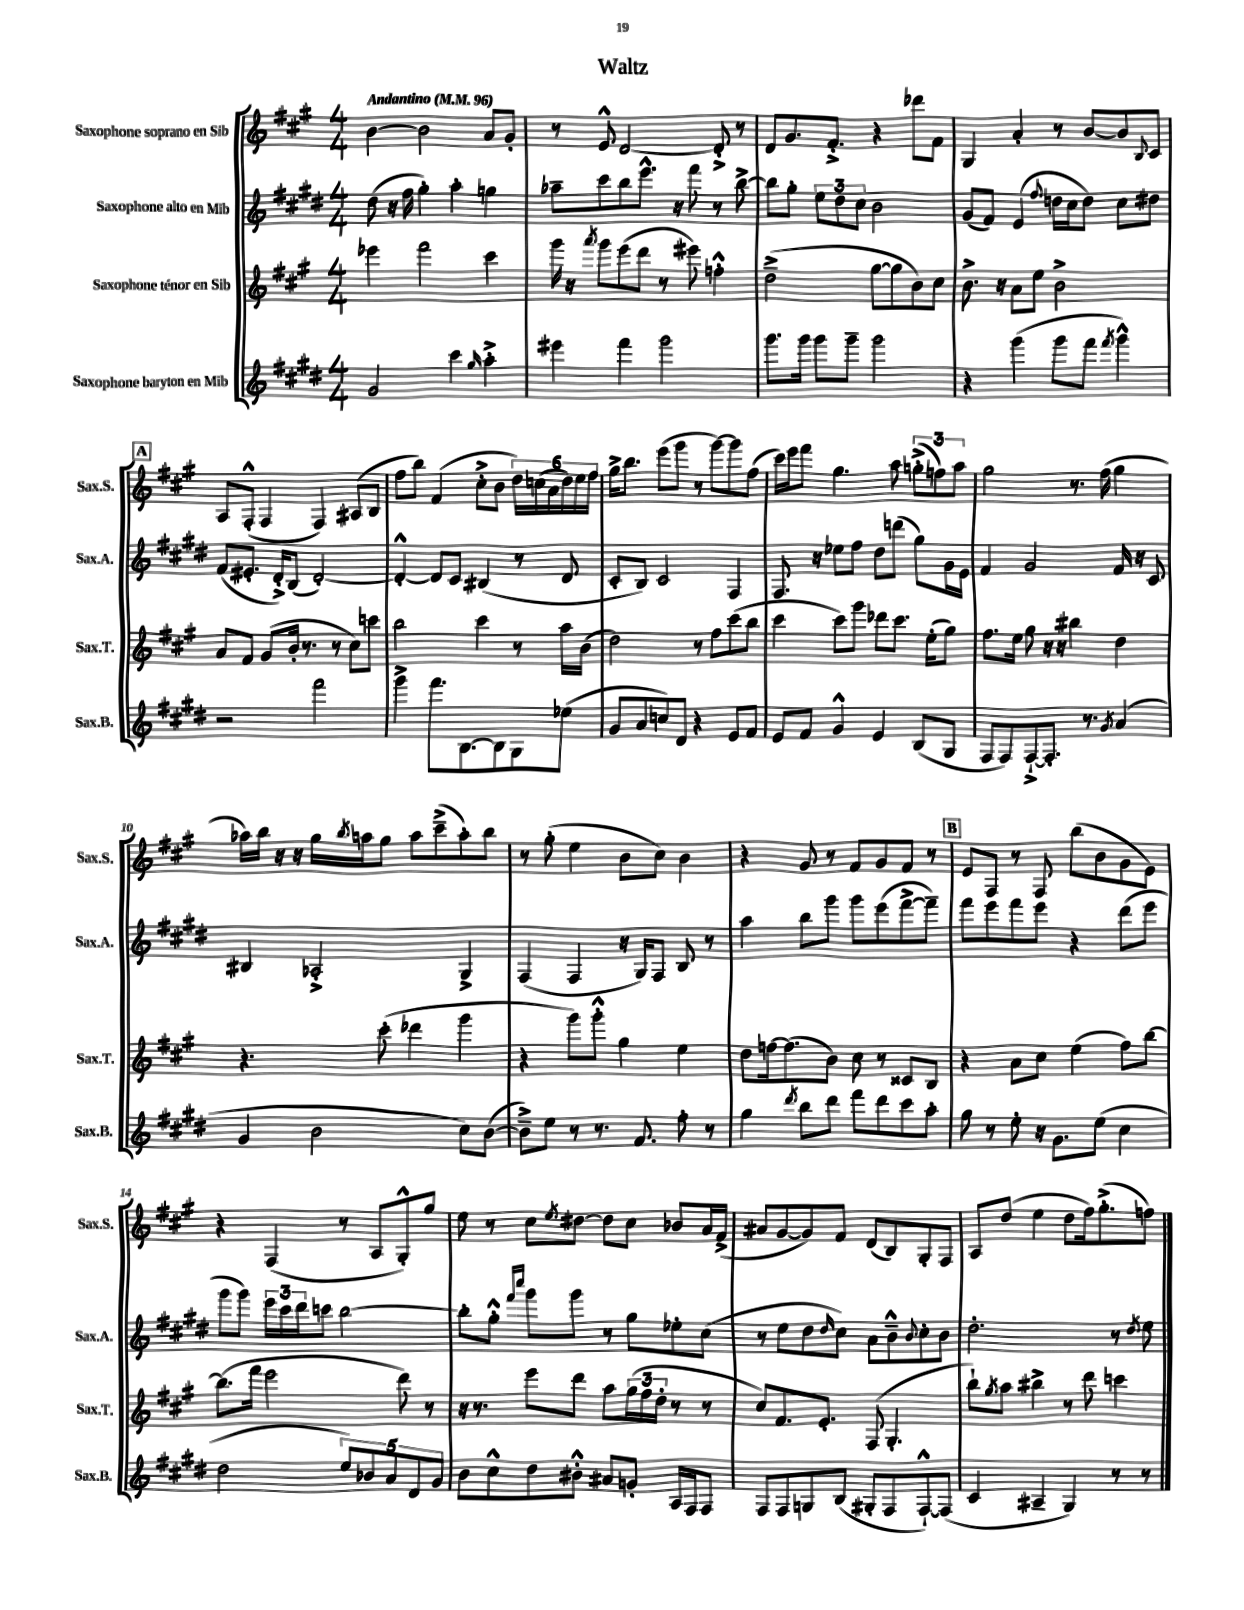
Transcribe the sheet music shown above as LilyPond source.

\header { title = "Waltz" }
<<
\new StaffGroup <<
\new Staff = "s0" \with { instrumentName = "Saxophone soprano en Sib" shortInstrumentName = "Sax.S." } {
    \clef treble \key a \major \numericTimeSignature \time 4/4 \tempo "Andantino" 4 = 96
    b'4~ b'2 a'8 gis'8-. |
    r8 e'8-^ d'2~ d'8-.-> r8 |
    d'8 gis'8. fis'8.-.-> r4 des'''8 fis'8 |
    gis4 a'4-. r8 b'8~ b'8 \appoggiatura { b8 } cis'8 |
    \mark \markup { \box "A" } a8 fis8-.-^( fis4 fis4) ais8( b8 |
    fis''8 b''8) fis'4( cis''8-.-> b'8 \tuplet 6/4 { d''16) c''16( a'16 d''16) e''16 fis''16 } |
    gis''16-> b''8. e'''8( gis'''8 r8 gis'''8~) gis'''8 fis''8( |
    cis'''16) e'''16 fis'''8 gis''4. a''8 \tuplet 3/2 { g''8-.->( f''8) a''8 } |
    gis''2 r8. fis''16( gis''4 |
    aes''16) b''16 r16 r16 gis''16 \acciaccatura { b''8 } a''16 gis''8 a''8 cis'''8--->( a''8-.) b''8 |
    r8 gis''8-.( e''4 b'8 cis''8) b'4 |
    r4 gis'8 r8 fis'8 gis'8 fis'8 r8 |
    \mark \markup { \box "B" } e'8 fis8 r8 fis8 b''8( b'8 gis'8 e'8) |
    r4 fis4( r8 a8 gis8-.-^) gis''8 |
    e''8 r8 cis''8 \acciaccatura { e''8 } dis''8~ dis''8 cis''8 bes'8 a'16 fis'16->( |
    ais'8 gis'8~ gis'8) fis'8 d'8( b8) gis8-. fis8 |
    a8 d''8( e''4 d''8 fis''16) gis''8.-.->( f''8) \bar "|." |
}
\new Staff = "s1" \with { instrumentName = "Saxophone alto en Mib" shortInstrumentName = "Sax.A." } {
    \clef treble \key e \major \numericTimeSignature \time 4/4
    dis''8( r16 fis''16 gis''4-.) a''4-. g''4 |
    aes''8-- cis'''8 b''8 e'''8.-^ r16 fis'''8 r8 b''8~-> |
    b''8 gis''8-. \tuplet 3/2 { e''8 dis''8 cis''8 } b'2 |
    gis'8( fis'8) e'4( \appoggiatura { fis''8 } d''16 cis''16 d''8) cis''8 dis''8 |
    \mark \markup { \box "A" } fis'8( eis'8.-. dis'16-.->) b8( dis'2~-.) |
    dis'4~-.-^ dis'8 cis'8 bis4( r8 dis'8 |
    cis'8-. b8) cis'2 fis4 |
    fis8. r16 ees''8 fis''8 dis''8 d'''8( gis''8) gis'16 e'16 |
    fis'4 gis'2 fis'16 r16 cis'8 |
    bis4 aes2-.-> gis4-> |
    fis4( fis4 r16 gis16) fis8 b8 r8 |
    a''4 b''8 gis'''8 gis'''8 e'''8( fis'''8~-> fis'''8--) |
    \mark \markup { \box "B" } fis'''8 e'''8 fis'''8 e'''8 r4 dis'''8( e'''8 |
    gis'''8 gis'''8) \tuplet 3/2 { e'''16 cis'''16 dis'''16 } c'''8 b''2~ |
    b''8-. gis''8-.-^ \grace { fis'''16 cis''''16 } gis'''8 gis'''8 r8 gis''8 ees''8-. cis''8( |
    r8 e''8 dis''8 \grace { dis''16 } cis''8) a'8 b'8---^ \appoggiatura { b'8 } cis''8-. b'8 |
    dis''2.-. r8 \acciaccatura { dis''8 } e''8 \bar "|." |
}
\new Staff = "s2" \with { instrumentName = "Saxophone ténor en Sib" shortInstrumentName = "Sax.T." } {
    \clef treble \key a \major \numericTimeSignature \time 4/4
    ees'''4 fis'''2 cis'''4 |
    gis'''16 r16 \acciaccatura { a'''8 } gis'''8 e'''8( d'''8 r8 eis'''8) f''4-.-^ |
    d''2--->( gis''8~ gis''8 b'8) cis''8 |
    b'8.-> r16 a'8 e''8 b'2-> |
    \mark \markup { \box "A" } a'8 fis'8 gis'8( b'16-. r8. r8 cis''8) c'''8 |
    b''2 cis'''4 r8 a''16 b'16( |
    d''2) r8 fis''8 cis'''8( b''8 |
    cis'''4 cis'''8) gis'''8 des'''8 cis'''8. e''16-.( gis''8) |
    fis''8. e''16 gis''8 r16 r16 bis''4 d''4 |
    r4. cis'''8-.( des'''4 gis'''4 |
    r4 gis'''8) gis'''8-.-^ gis''4 e''4 |
    d''8 f''16~ f''8.( b'8) cis''8 r8 cisis'8 b8 |
    \mark \markup { \box "B" } r4 a'8 cis''8 e''4( fis''8) b''8~ |
    b''8.( fis'''16 e'''2 d'''8) r8 |
    r16 r8. e'''8 d'''8 a''8 \tuplet 3/2 { gis''16( fis''16 d''16-. } r8 r8 |
    cis''8) fis'8. e'8.-. fis8( gis4.-. |
    b''8-!) \acciaccatura { gis''8 } a''8 bis''4-> r8 d'''8 c'''4 \bar "|." |
}
\new Staff = "s3" \with { instrumentName = "Saxophone baryton en Mib" shortInstrumentName = "Sax.B." } {
    \clef treble \key e \major \numericTimeSignature \time 4/4
    gis'2 cis'''4 \grace { gis''16 } a''4-.-> |
    eis'''4 fis'''4 gis'''2 |
    gis'''8. gis'''16 gis'''8 gis'''8-- gis'''2 |
    r4 gis'''4( gis'''8 fis'''8 \acciaccatura { fis'''8 } gis'''4-^) |
    \mark \markup { \box "A" } r2 fis'''2 |
    gis'''4-> fis'''8. b8.~ b8 gis8 ees''8( |
    gis'8 a'8 c''8) dis'8 r4 e'8 fis'8 |
    e'8 fis'8 gis'4-^ e'4 b8( gis8 |
    fis8 fis8) fis8~-!-> fis8.-. r8. \acciaccatura { gis'8 } a'4( |
    gis'4 b'2 cis''8) b'8~( |
    b'8--->) e''8 r8 r8. fis'8. fis''8-. r8 |
    gis''4 \acciaccatura { dis'''8 } b''8 dis'''8 fis'''8 dis'''8 cis'''8 a''8-. |
    \mark \markup { \box "B" } gis''8 r8 e''8-. r16 gis'8. e''8( cis''4 |
    dis''2 \tuplet 5/4 { e''8) bes'8 a'8 dis'8 gis'8 } |
    b'8 cis''8-^ dis''8 bis'8-.-^ ais'8 g'8-. a16 fis16 fis8 |
    fis8 fis8 g8 b8( gis8-. fis8 fis8~-!-^) fis8( |
    cis'4 ais4-- gis4) r8 r8 \bar "|." |
}
>>
>>
